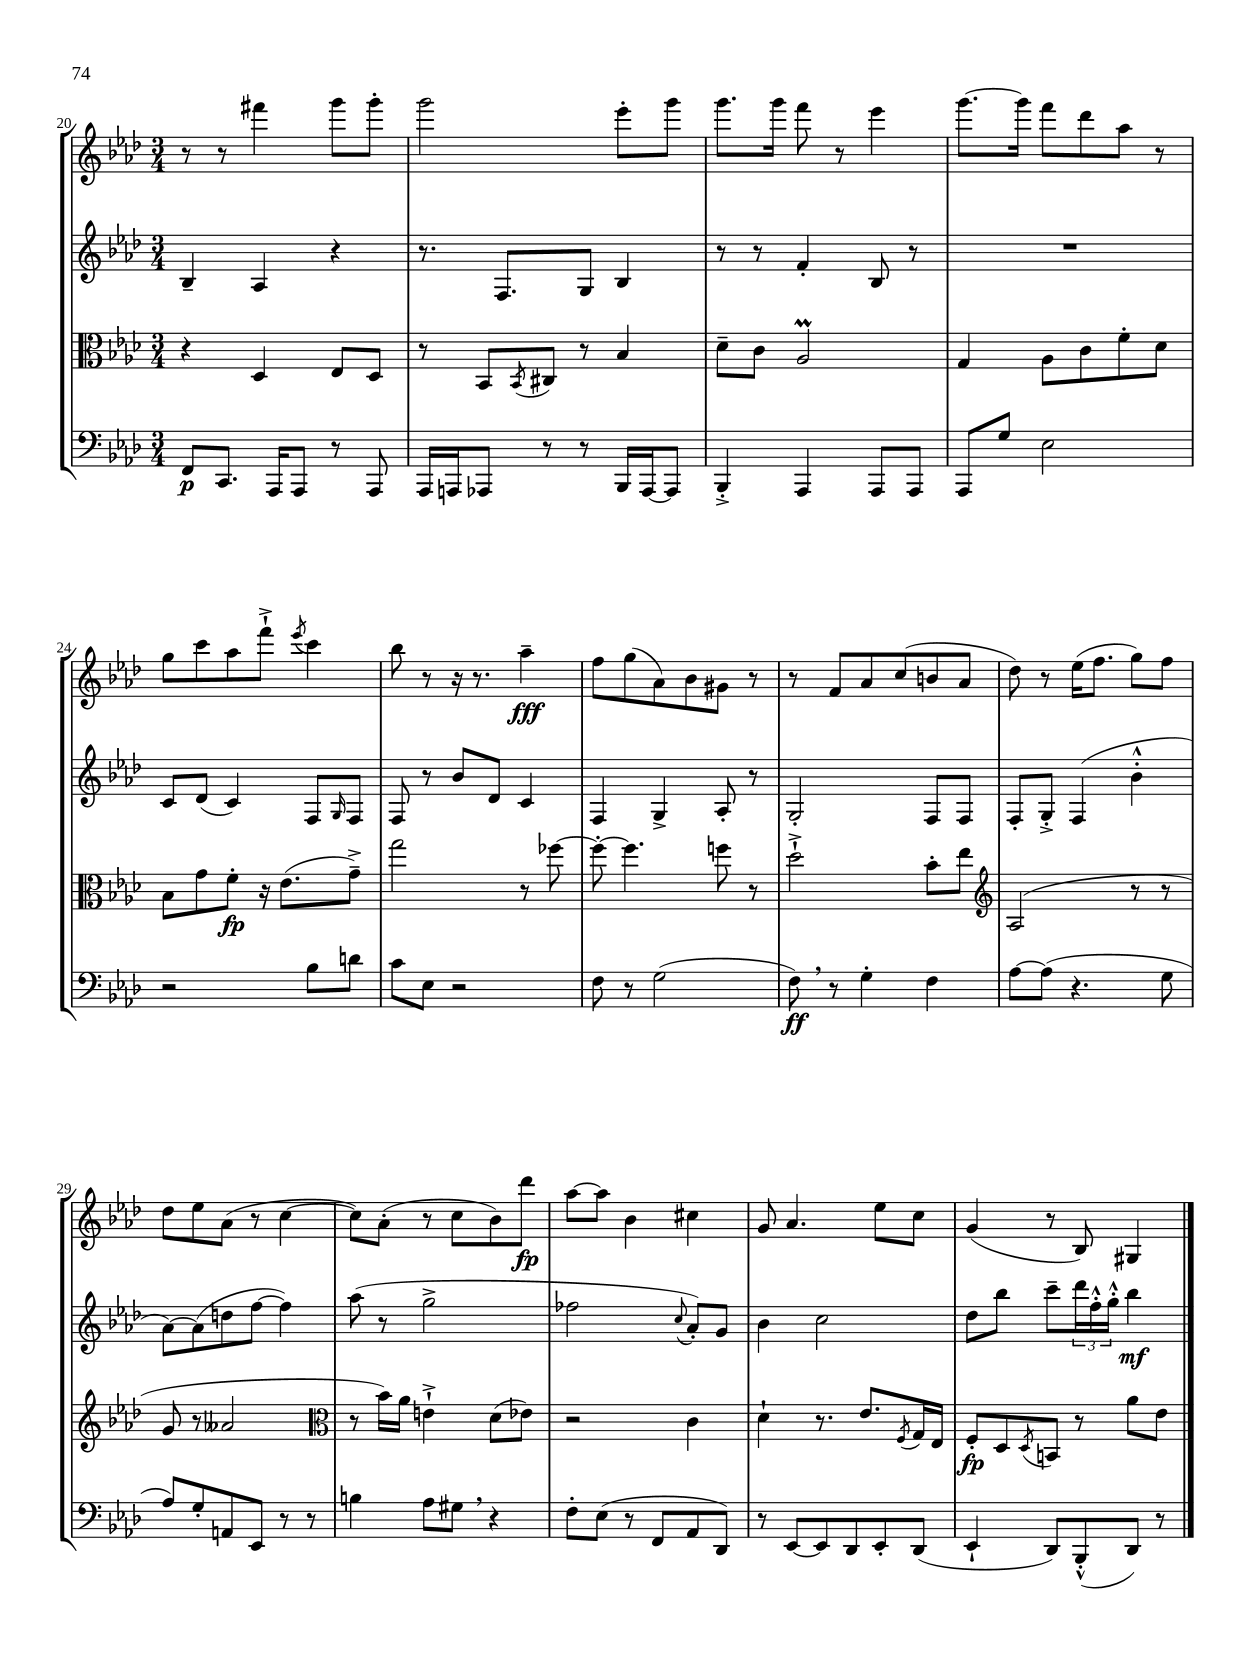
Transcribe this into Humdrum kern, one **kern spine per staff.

**kern	**dynam	**kern	**dynam	**kern	**dynam	**kern	**dynam
*part4	*part4	*part3	*part3	*part2	*part2	*part1	*part1
*staff4	*staff4	*staff3	*staff3	*staff2	*staff2	*staff1	*staff1
*clefF4	*	*clefC3	*	*clefG2	*	*clefG2	*
*k[b-e-a-d-]	*	*k[b-e-a-d-]	*	*k[b-e-a-d-]	*	*k[b-e-a-d-]	*
*M3/4	*	*M3/4	*	*M3/4	*	*M3/4	*
=20	=20	=20	=20	=20	=20	=20	=20
8FF/L	p	4r	.	4B-~/	.	8r	.
8.CC/J	.	.	.	.	.	8r	.
.	.	4D-/	.	4A-/	.	4fff#X\	.
16AAA-/KL	.	.	.	.	.	.	.
8AAA-/J	.	.	.	.	.	.	.
8r	.	8E-/L	.	4r	.	8ggg\L	.
8AAA-/	.	8D-/J	.	.	.	8ggg'\J	.
=21	=21	=21	=21	=21	=21	=21	=21
16AAA-/LL	.	8r	.	8.r	.	2ggg\	.
16AAAn/J	.	.	.	.	.	.	.
8AAA-X/J	.	8BB-/L	.	.	.	.	.
.	.	.	.	8.F/L	.	.	.
.	.	8qBB-/	.	.	.	.	.
8r	.	8C#X/J	.	.	.	.	.
8r	.	8r	.	8G/J	.	.	.
16BBB-/LL	.	4B-/	.	4B-/	.	8eee-'\L	.
[16AAA-/J	.	.	.	.	.	.	.
8AAA-/J]	.	.	.	.	.	8ggg\J	.
=22	=22	=22	=22	=22	=22	=22	=22
4BBB-'^/	.	8d-~\L	.	8r	.	8.ggg\L	.
.	.	8c\J	.	8r	.	.	.
.	.	.	.	.	.	16ggg\Jk	.
4AAA-/	.	2A-M/	.	4f'/	.	8fff\	.
.	.	.	.	.	.	8r	.
8AAA-/L	.	.	.	8B-/	.	4eee-\	.
8AAA-/J	.	.	.	8r	.	.	.
=23	=23	=23	=23	=23	=23	=23	=23
8AAA-/L	.	4G/	.	2.r	.	[8.ggg\L	.
8G/J	.	.	.	.	.	.	.
.	.	.	.	.	.	16ggg\Jk]	.
2E-\	.	8A-\L	.	.	.	8fff\L	.
.	.	8c\	.	.	.	8ddd-\	.
.	.	8f'\	.	.	.	8aa-\J	.
.	.	8d-\J	.	.	.	8r	.
!!LO:LB:g=z
=24	=24	=24	=24	=24	=24	=24	=24
2r	.	8B-\L	.	8c/L	.	8gg\L	.
.	.	8g\	.	(8d-/J	.	8ccc\	.
.	.	8f'\J	fp	4c/)	.	8aa-\	.
.	.	16r	.	.	.	8fff`^\J	.
.	.	(8.e-\L	.	.	.	.	.
.	.	.	.	.	.	8qeee-/	.
8B-\L	.	.	.	8F/L	.	4ccc\	.
.	.	.	.	16qqG/	.	.	.
8dn\J	.	8g~^\J)	.	8F/J	.	.	.
=25	=25	=25	=25	=25	=25	=25	=25
8c\L	.	2gg\	.	8F/	.	8bb-\	.
8E-\J	.	.	.	8r	.	8r	.
2r	.	.	.	8b-/L	.	16r	.
.	.	.	.	.	.	8.r	.
.	.	.	.	8d-/J	.	.	.
.	.	8r	.	4c/	.	4aa-~\	fff
.	.	[8ff-X\	.	.	.	.	.
=26	=26	=26	=26	=26	=26	=26	=26
8F\	.	8ff-'\_	.	4F/	.	8ff\L	.
8r	.	4.ff-\]	.	.	.	(8gg\	.
(2G\	.	.	.	4G^/	.	8a-\)	.
.	.	.	.	.	.	8b-\	.
.	.	8ffn\	.	8A-'/	.	8g#X\J	.
.	.	8r	.	8r	.	8r	.
=27	=27	=27	=27	=27	=27	=27	=27
8F,\)	ff	2dd-`^\	.	2G'/	.	8r	.
8r	.	.	.	.	.	8f/L	.
4G'\	.	.	.	.	.	8a-/	.
.	.	.	.	.	.	(8cc/	.
4F\	.	8b-'\L	.	8F/L	.	8bn/	.
.	.	8ee-\J	.	8F/J	.	8a-/J	.
=28	=28	=28	=28	=28	=28	=28	=28
*	*	*clefG2	*	*	*	*	*
[8A-\L	.	(2A-/	.	8F'/L	.	8dd-\)	.
(8A-\J]	.	.	.	8G'^/J	.	8r	.
4.r	.	.	.	(4F/	.	(16ee-\KL	.
.	.	.	.	.	.	8.ff\J	.
.	.	8r	.	4b-'^^\	.	8gg\L)	.
8G\	.	8r	.	.	.	8ff\J	.
!!LO:LB:g=z
=29	=29	=29	=29	=29	=29	=29	=29
8A-/L)	.	8g/	.	[8a-\L)	.	8dd-\L	.
8G'/	.	8r	.	(8a-\]	.	8ee-\	.
8AAn/	.	2a--X/	.	8ddn\	.	(8a-\J	.
8EE-/J	.	.	.	[8ff\J	.	8r	.
8r	.	.	.	4ff\])	.	[4cc\	.
8r	.	.	.	.	.	.	.
=30	=30	=30	=30	=30	=30	=30	=30
*	*	*clefC3	*	*	*	*	*
4Bn\	.	8r	.	(8aa-\	.	8cc\L])	.
.	.	16b-\LL)	.	8r	.	(8a-'\J	.
.	.	16a-\JJ	.	.	.	.	.
8A-\L	.	4en`^\	.	2gg^\	.	8r	.
8G#X,\J	.	.	.	.	.	8cc\L	.
4r	.	(8d-\L	.	.	.	8b-\)	.
.	.	8e-X\J)	.	.	.	8ddd-\J	fp
=31	=31	=31	=31	=31	=31	=31	=31
8F'\L	.	2r	.	2ff-X\	.	[8aa-\L	.
(8E-\J	.	.	.	.	.	8aa-\J]	.
8r	.	.	.	.	.	4b-\	.
8FF/L	.	.	.	.	.	.	.
.	.	.	.	8qqcc/	.	.	.
8AA-/	.	4c\	.	8a-'/L)	.	4cc#X\	.
8DD-/J)	.	.	.	8g/J	.	.	.
=32	=32	=32	=32	=32	=32	=32	=32
8r	.	4d-`\	.	4b-\	.	8g/	.
[8EE-/L	.	.	.	.	.	4.a-/	.
8EE-/]	.	8.r	.	2cc\	.	.	.
8DD-/	.	.	.	.	.	.	.
.	.	8.e-/L	.	.	.	.	.
8EE-'/	.	.	.	.	.	8ee-\L	.
.	.	8qF/	.	.	.	.	.
(8DD-/J	.	16G/L	.	.	.	8cc\J	.
.	.	16E-/JJ	.	.	.	.	.
=33	=33	=33	=33	=33	=33	=33	=33
4EE-`/	.	8F'/L	fp	8dd-\L	.	(4g/	.
.	.	8D-/	.	8bb-\J	.	.	.
.	.	8qD-/	.	.	.	.	.
8DD-/L)	.	8BBn/J	.	8ccc~\L	.	8r	.
(8BBB-'^^/	.	8r	.	24ddd-\L	.	8B-/)	.
.	.	.	.	24ff'^^\	.	.	.
.	.	.	.	24gg'^^\JJ	.	.	.
8DD-/J)	.	8a-\L	.	4bb-\	mf	4G#X/	.
8r	.	8e-\J	.	.	.	.	.
==	==	==	==	==	==	==	==
*-	*-	*-	*-	*-	*-	*-	*-
